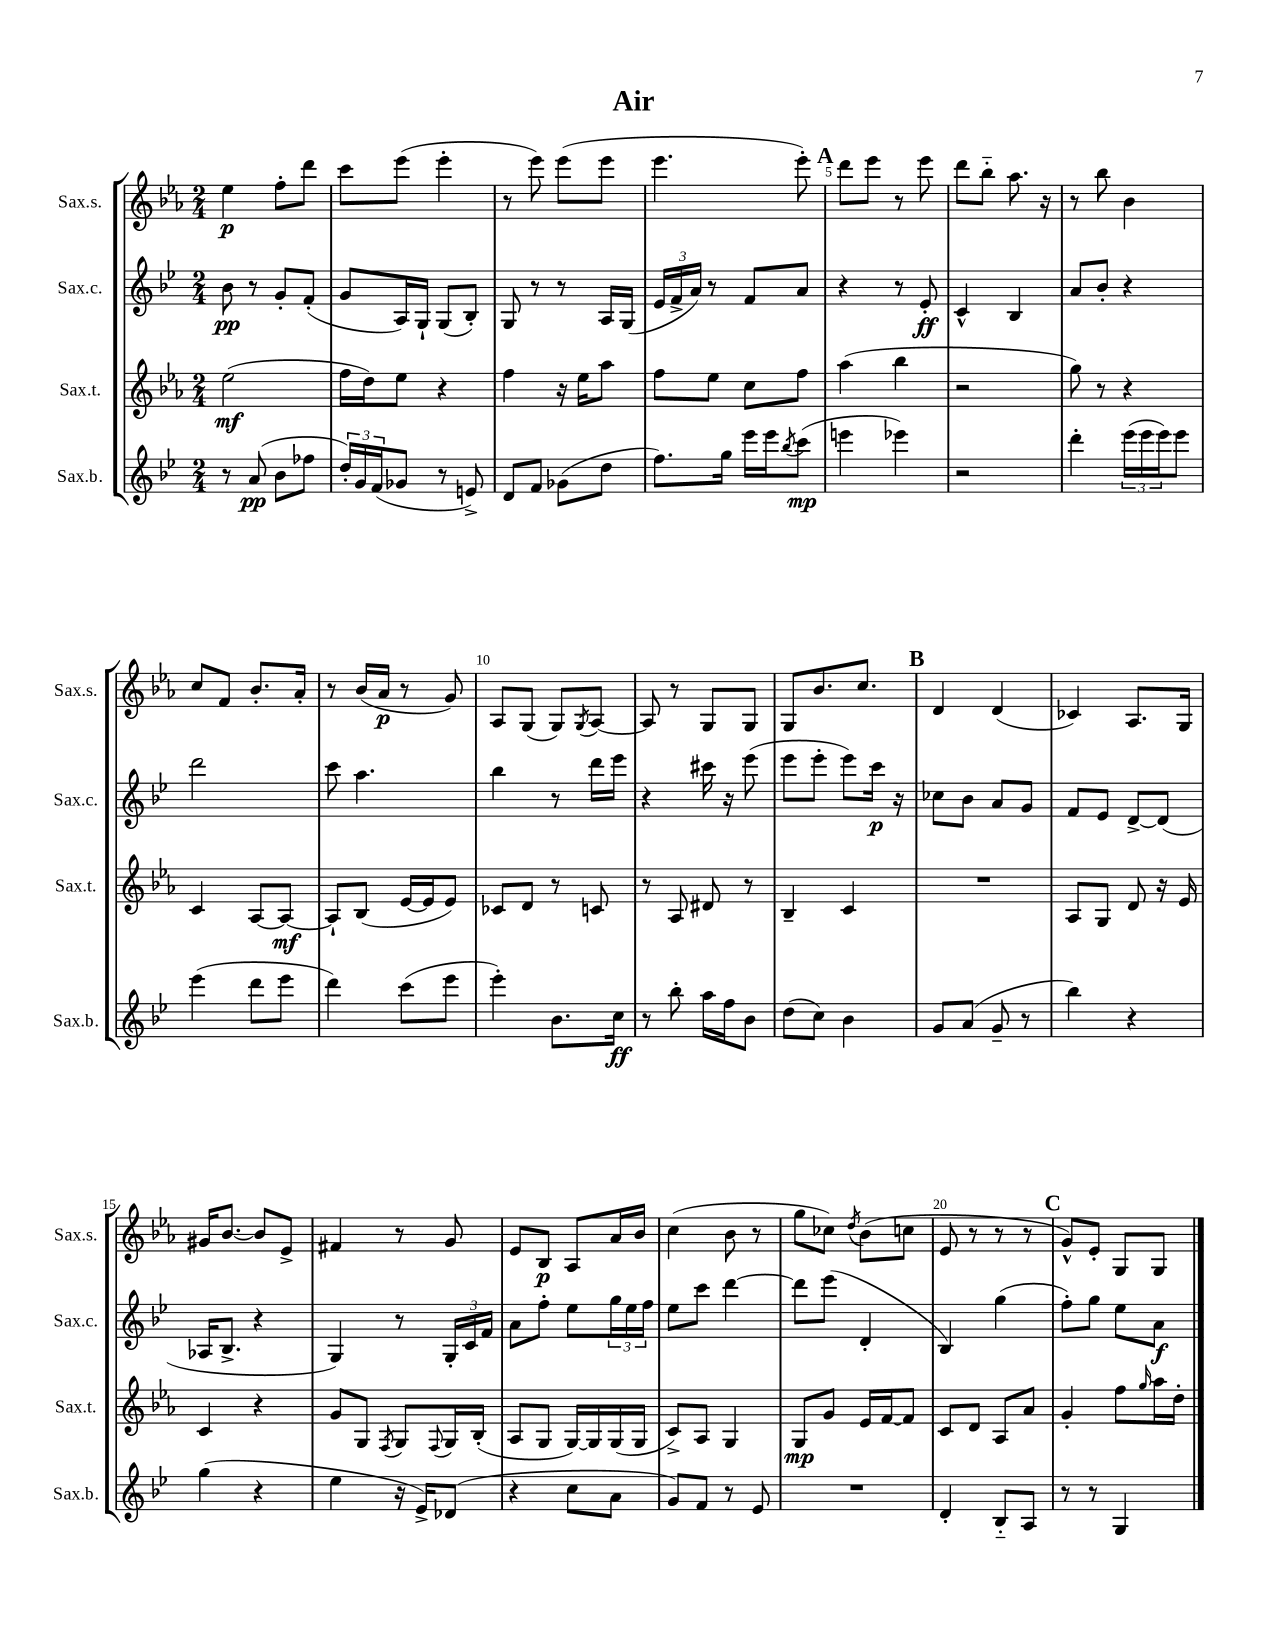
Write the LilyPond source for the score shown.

\header { title = "Air" }
<<
\new StaffGroup <<
\new Staff = "s0" \with { instrumentName = "Sax.s." shortInstrumentName = "Sax.s." } {
    \clef treble \key ees \major \numericTimeSignature \time 2/4
    ees''4\p f''8-. d'''8 |
    c'''8 ees'''8( ees'''4-. |
    r8 ees'''8) ees'''8( ees'''8 |
    ees'''4. ees'''8-.) |
    \mark \markup { \bold "A" } d'''8 ees'''8 r8 ees'''8 |
    d'''8 bes''8-_ aes''8. r16 |
    r8 bes''8 bes'4 |
    c''8 f'8 bes'8.-. aes'16-. |
    r8 bes'16( aes'16\p r8 g'8) |
    aes8 g8( g8) \acciaccatura { g8 } aes8~ |
    aes8 r8 g8 g8 |
    g8 bes'8. c''8. |
    \mark \markup { \bold "B" } d'4 d'4( |
    ces'4) aes8. g16 |
    gis'16 bes'8.~ bes'8 ees'8-> |
    fis'4 r8 g'8 |
    ees'8 bes8\p aes8 aes'16 bes'16 |
    c''4( bes'8 r8 |
    g''8 ces''8) \acciaccatura { d''8 } bes'8( c''8 |
    ees'8 r8 r8 r8 |
    \mark \markup { \bold "C" } g'8-^) ees'8-. g8 g8 \bar "|." |
}
\new Staff = "s1" \with { instrumentName = "Sax.c." shortInstrumentName = "Sax.c." } {
    \clef treble \key bes \major \numericTimeSignature \time 2/4
    bes'8\pp r8 g'8-. f'8-.( |
    g'8 a16) g16-! g8( bes8-.) |
    g8 r8 r8 a16 g16( |
    \tuplet 3/2 { ees'16 f'16-> a'16) } r8 f'8 a'8 |
    \mark \markup { \bold "A" } r4 r8 ees'8-.\ff |
    c'4-^ bes4 |
    a'8 bes'8-. r4 |
    d'''2 |
    c'''8 a''4. |
    bes''4 r8 d'''16 ees'''16 |
    r4 cis'''16 r16 ees'''8( |
    ees'''8 ees'''8-. ees'''8) c'''16\p r16 |
    \mark \markup { \bold "B" } ces''8 bes'8 a'8 g'8 |
    f'8 ees'8 d'8~-> d'8( |
    aes16 bes8.-> r4 |
    g4) r8 \tuplet 3/2 { g16-. c'16 f'16 } |
    a'8 f''8-. ees''8 \tuplet 3/2 { g''16 ees''16 f''16 } |
    ees''8 c'''8 d'''4~ |
    d'''8 ees'''8( d'4-. |
    bes4) g''4( |
    \mark \markup { \bold "C" } f''8-.) g''8 ees''8 a'8\f \bar "|." |
}
\new Staff = "s2" \with { instrumentName = "Sax.t." shortInstrumentName = "Sax.t." } {
    \clef treble \key ees \major \numericTimeSignature \time 2/4
    ees''2\mf( |
    f''16 d''16) ees''8 r4 |
    f''4 r16 ees''16 aes''8 |
    f''8 ees''8 c''8 f''8 |
    \mark \markup { \bold "A" } aes''4( bes''4 |
    r2 |
    g''8) r8 r4 |
    c'4 aes8~ aes8~\mf |
    aes8-! bes8( ees'16~ ees'16 ees'8) |
    ces'8 d'8 r8 c'8 |
    r8 aes8 dis'8 r8 |
    bes4-- c'4 |
    \mark \markup { \bold "B" } R2 |
    aes8 g8 d'8 r16 ees'16 |
    c'4 r4 |
    g'8 g8 \acciaccatura { f8 } g8 \appoggiatura { f8 } g16 bes16-.( |
    aes8 g8 g16~) g16 g16( g16 |
    c'8->) aes8 g4 |
    g8\mp g'8 ees'16 f'16~ f'8 |
    c'8 d'8 aes8 aes'8 |
    \mark \markup { \bold "C" } g'4-. f''8 \grace { g''16 } aes''16 d''16-. \bar "|." |
}
\new Staff = "s3" \with { instrumentName = "Sax.b." shortInstrumentName = "Sax.b." } {
    \clef treble \key bes \major \numericTimeSignature \time 2/4
    r8 a'8\pp( bes'8 fes''8 |
    \tuplet 3/2 { d''16-.) g'16 f'16( } ges'8 r8 e'8->) |
    d'8 f'8 ges'8( d''8 |
    f''8.) g''16 ees'''16 ees'''16 \acciaccatura { bes''8 } c'''8\mp( |
    \mark \markup { \bold "A" } e'''4 ees'''4) |
    r2 |
    d'''4-. \tuplet 3/2 { ees'''16( ees'''16 ees'''16) } ees'''8 |
    ees'''4( d'''8 ees'''8 |
    d'''4) c'''8( ees'''8 |
    ees'''4-.) bes'8. c''16\ff |
    r8 bes''8-. a''16 f''16 bes'8 |
    d''8( c''8) bes'4 |
    \mark \markup { \bold "B" } g'8 a'8( g'8-- r8 |
    bes''4) r4 |
    g''4( r4 |
    ees''4 r16 ees'16->) des'8( |
    r4 c''8 a'8 |
    g'8) f'8 r8 ees'8 |
    R2 |
    d'4-. bes8-_ a8 |
    \mark \markup { \bold "C" } r8 r8 g4 \bar "|." |
}
>>
>>
\layout { \context { \Score \override BarNumber.break-visibility = ##(#f #t #t) barNumberVisibility = #(every-nth-bar-number-visible 5) } }
